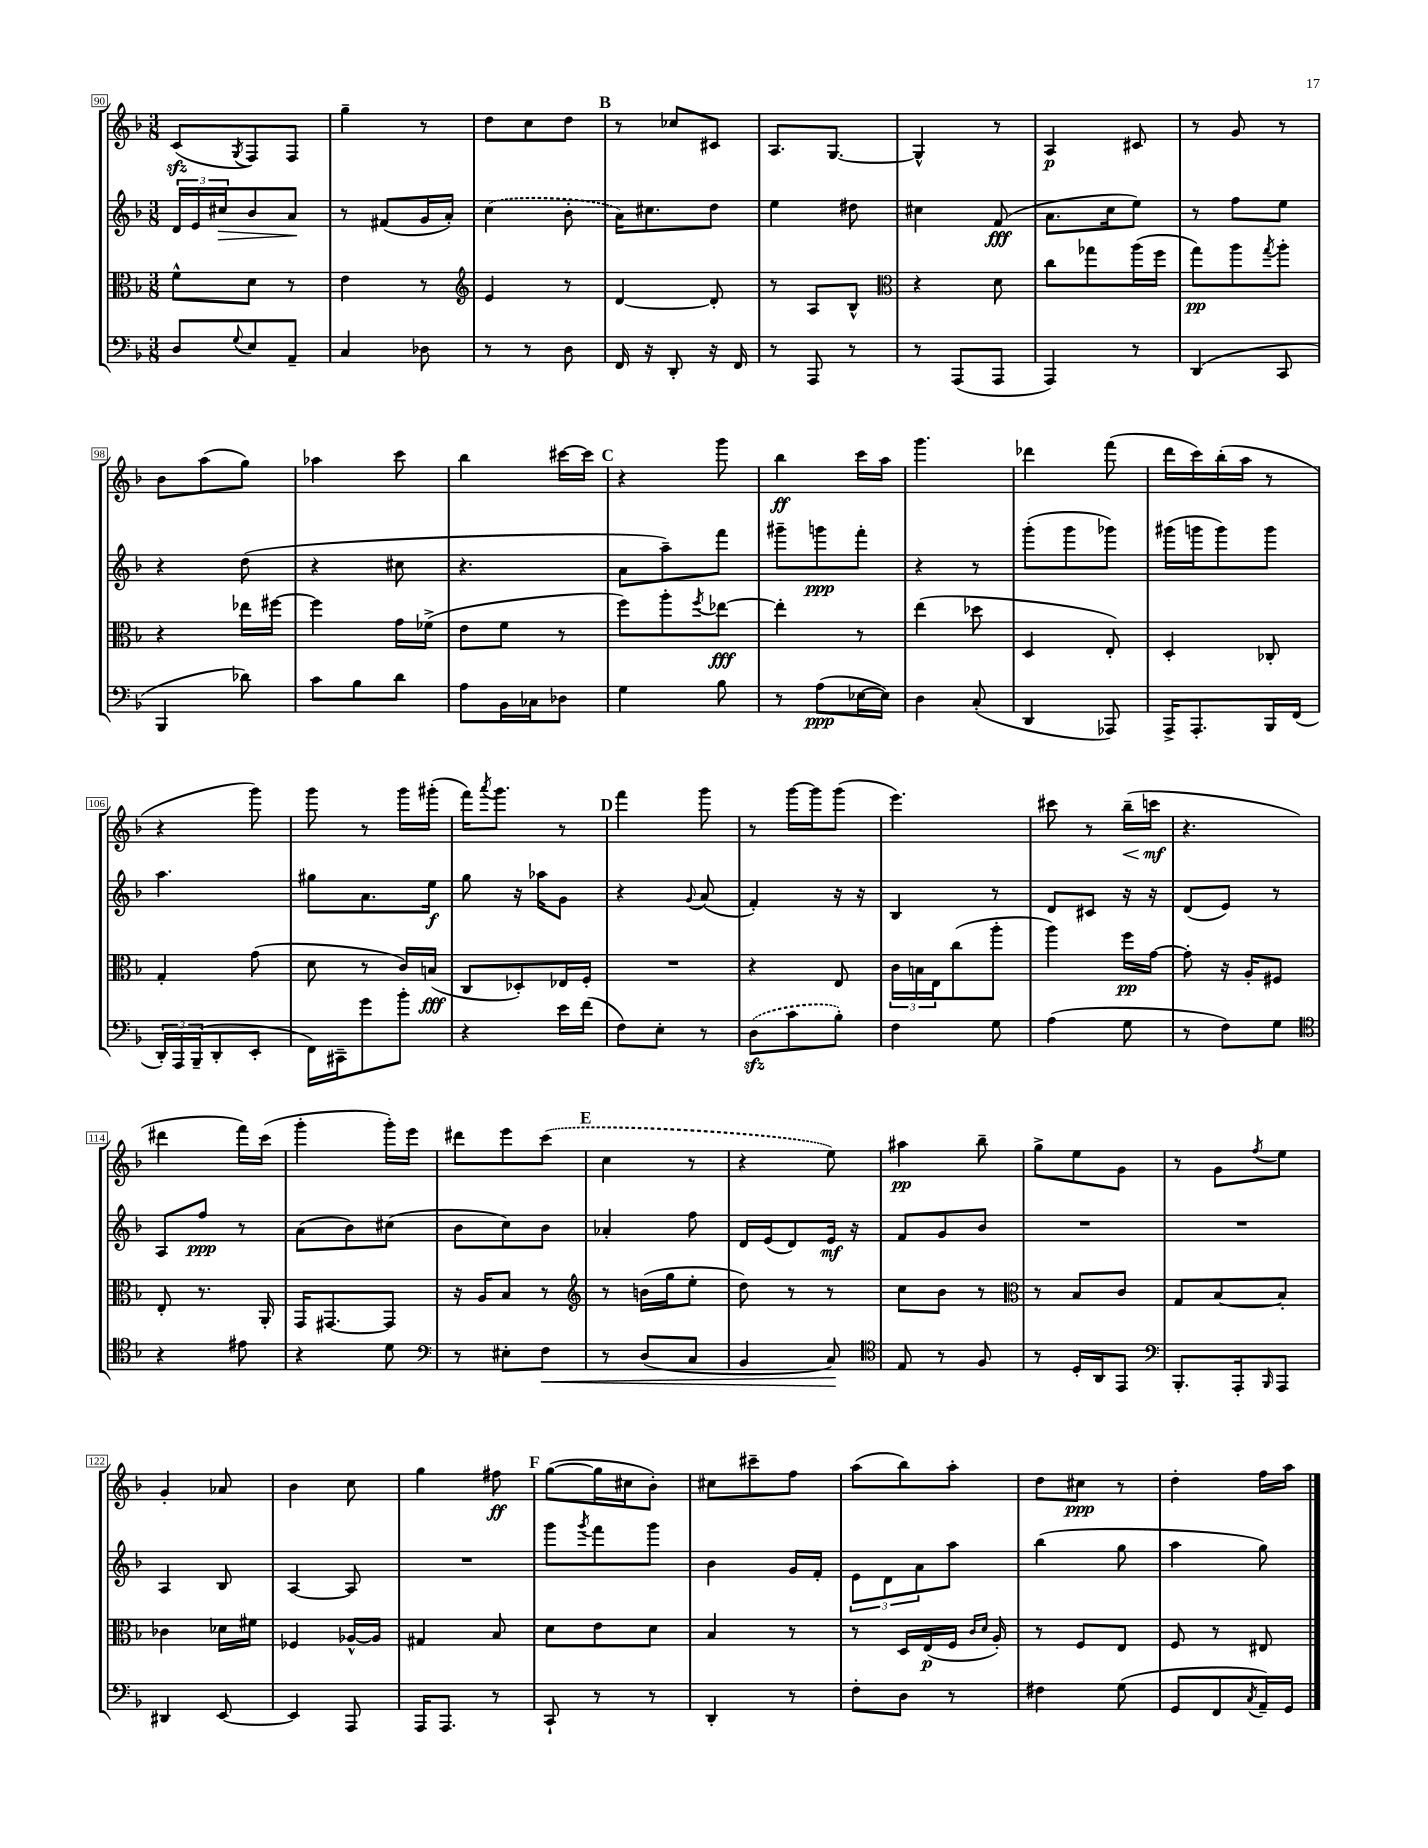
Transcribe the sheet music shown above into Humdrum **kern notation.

**kern	**dynam	**kern	**dynam	**kern	**dynam	**kern	**dynam
*part4	*part4	*part3	*part3	*part2	*part2	*part1	*part1
*staff4	*staff4	*staff3	*staff3	*staff2	*staff2	*staff1	*staff1
*clefF4	*	*clefC3	*	*clefG2	*	*clefG2	*
*k[b-]	*	*k[b-]	*	*k[b-]	*	*k[b-]	*
*M3/8	*	*M3/8	*	*M3/8	*	*M3/8	*
=90	=90	=90	=90	=90	=90	=90	=90
8D/L	.	8f^^\L	.	24d/LL	.	(8czz/L	.
.	.	.	.	24e/	.	.	.
!	!	!	!	!	!LO:HP:b	!	!
.	.	.	.	24cc#X/J	>	.	.
8qqG/	.	.	.	.	.	8qG/	.
8E/	.	8d\J	.	8b-/	.	8F/)	.
8AA~/J	.	8r	.	8a/J	.	8F/J	.
.	.	.	.	.	]	.	.
=91	=91	=91	=91	=91	=91	=91	=91
4C/	.	4e\	.	8r	.	4gg~\	.
.	.	.	.	(8f#X/L	.	.	.
8D-X\	.	8r	.	16g/L	.	8r	.
.	.	.	.	16a'/JJ)	.	.	.
=92	=92	=92	=92	=92	=92	=92	=92
*	*	*clefG2	*	*	*	*	*
8r	.	4e/	.	(4cc\	.	8dd\L	.
8r	.	.	.	.	.	8cc\	.
8D\	.	8r	.	8b-'\	.	8dd\J	.
!!LO:REH:place=s1:t=B
=93	=93	=93	=93	=93	=93	=93	=93
16FF/	.	[4d/	.	16a\KL)	.	8r	.
16r	.	.	.	8.cc#X\	.	.	.
8DD'/	.	.	.	.	.	8cc-X/L	.
16r	.	8d'/]	.	8dd\J	.	8c#X/J	.
16FF/	.	.	.	.	.	.	.
=94	=94	=94	=94	=94	=94	=94	=94
8r	.	8r	.	4ee\	.	8.A/L	.
8AAA/	.	8A/L	.	.	.	.	.
.	.	.	.	.	.	[8.G/J	.
8r	.	8B-^^/J	.	8dd#X\	.	.	.
=95	=95	=95	=95	=95	=95	=95	=95
*	*	*clefC3	*	*	*	*	*
8r	.	4r	.	4cc#X\	.	4G^^/]	.
(8AAA/L	.	.	.	.	.	.	.
8AAA/J	.	8d\	.	(8f/	fff	8r	.
=96	=96	=96	=96	=96	=96	=96	=96
4AAA/)	.	8cc\L	.	8.a\L	.	4A/	p
.	.	8gg-X\	.	.	.	.	.
.	.	.	.	16cc\k	.	.	.
8r	.	(16aa\L	.	8ee\J)	.	8c#X/	.
.	.	16ff\JJ	.	.	.	.	.
=97	=97	=97	=97	=97	=97	=97	=97
(4DD/	.	8gg\L)	pp	8r	.	8r	.
.	.	8aa\	.	8ff\L	.	8g/	.
.	.	8qgg/	.	.	.	.	.
8CC/	.	8aa'\J	.	8ee\J	.	8r	.
!!LO:LB:g=z
=98	=98	=98	=98	=98	=98	=98	=98
4BBB-/	.	4r	.	4r	.	8b-\L	.
.	.	.	.	.	.	(8aa\	.
8d-X\)	.	16ee-X\LL	.	(8dd\	.	8gg\J)	.
.	.	[16ff#X\JJ	.	.	.	.	.
=99	=99	=99	=99	=99	=99	=99	=99
8c\L	.	4ff#\]	.	4r	.	4aa-X\	.
8B-\	.	.	.	.	.	.	.
8d\J	.	16g\LL	.	8cc#X\	.	8ccc\	.
.	.	(16f-X^\JJ	.	.	.	.	.
=100	=100	=100	=100	=100	=100	=100	=100
8A\L	.	8e\L	.	4.r	.	4bb-\	.
16BB-\L	.	8f\J	.	.	.	.	.
16C-X\J	.	.	.	.	.	.	.
8D-X\J	.	8r	.	.	.	[16ccc#X\LL	.
.	.	.	.	.	.	16ccc#\JJ]	.
!!LO:REH:place=s1:t=C
=101	=101	=101	=101	=101	=101	=101	=101
4G\	.	8ff\L)	.	8a\L	.	4r	.
.	.	8aa'\	.	8aa~\)	.	.	.
.	.	8qff/	.	.	.	.	.
8B-\	.	[8ee-X\J	fff	8fff\J	.	8ggg\	.
=102	=102	=102	=102	=102	=102	=102	=102
8r	.	4ee-'\]	.	8ggg#X~\L	.	4bb-\	ff
(8A\L	ppp	.	.	8gggn\	ppp	.	.
[16E-X\L	.	8r	.	8fff'\J	.	16ccc\LL	.
16E-\JJ])	.	.	.	.	.	16aa\JJ	.
=103	=103	=103	=103	=103	=103	=103	=103
4D\	.	(4ee\	.	4r	.	4.ggg\	.
(8C'/	.	8dd-X\	.	8r	.	.	.
=104	=104	=104	=104	=104	=104	=104	=104
4DD/	.	4D/	.	(8ggg'\L	.	4ddd-X\	.
.	.	.	.	8ggg\	.	.	.
8AAA-X/)	.	8E'/)	.	8ggg-X\J)	.	(8fff\	.
=105	=105	=105	=105	=105	=105	=105	=105
16AAA^/KL	.	4D'/	.	(16ggg#X\LL	.	16ddd\LL	.
8.AAA'/	.	.	.	16gggn\J	.	16ccc\)	.
.	.	.	.	8ggg\)	.	(16bb-'\	.
.	.	.	.	.	.	16aa\JJ	.
16BBB-/L	.	8C-X'/	.	8ggg\J	.	8r	.
(16FF/JJ	.	.	.	.	.	.	.
!!LO:LB:g=z
=106	=106	=106	=106	=106	=106	=106	=106
24DD'/LL)	.	4G'/	.	4.aa\	.	4r	.
24AAA/	.	.	.	.	.	.	.
(24BBB-~/J	.	.	.	.	.	.	.
8DD'/	.	.	.	.	.	.	.
8EE'/J	.	(8g\	.	.	.	8ggg\)	.
=107	=107	=107	=107	=107	=107	=107	=107
16FF\LL)	.	8d\	.	8gg#X\L	.	8ggg\	.
16CC#X~\J	.	.	.	.	.	.	.
8g\	.	8r	.	8.a\	.	8r	.
8b-'\J	.	16c/LL)	.	.	.	16ggg\LL	.
.	.	(16Bn/JJ	fff	16ee\Jk	f	(16ggg#X'\JJ	.
=108	=108	=108	=108	=108	=108	=108	=108
4r	.	8C/L	.	8gg\	.	16fff\KL)	.
.	.	.	.	.	.	8qaaa/	.
.	.	.	.	.	.	8.ggg\J	.
.	.	8D-X'/)	.	16r	.	.	.
.	.	.	.	16aa-X\KL	.	.	.
16e\LL	.	16E-X/L	.	8g\J	.	8r	.
(16f\JJ	.	16F'/JJ	.	.	.	.	.
!!LO:REH:place=s1:t=D
=109	=109	=109	=109	=109	=109	=109	=109
8F\L)	.	4.r	.	4r	.	4fff\	.
8E'\J	.	.	.	.	.	.	.
.	.	.	.	8qqg/	.	.	.
8r	.	.	.	(8a/	.	8ggg\	.
=110	=110	=110	=110	=110	=110	=110	=110
(8Dzz\L	.	4r	.	4f'/)	.	8r	.
8c\	.	.	.	.	.	[16ggg\LL	.
.	.	.	.	.	.	16ggg\J]	.
8B-'\J)	.	8E/	.	16r	.	(8ggg\J	.
.	.	.	.	16r	.	.	.
=111	=111	=111	=111	=111	=111	=111	=111
4F\	.	24c\LL	.	4B-/	.	4.eee\)	.
.	.	24Bn\	.	.	.	.	.
.	.	24E\J	.	.	.	.	.
.	.	(8cc\	.	.	.	.	.
8G\	.	8aa'\J	.	8r	.	.	.
=112	=112	=112	=112	=112	=112	=112	=112
(4A\	.	4aa\)	.	8d/L	.	8ccc#X\	.
.	.	.	.	8c#X/J	.	8r	.
!	!	!	!	!	!	!	!LO:HP:b
8G\	.	16ff\LL	pp	16r	.	(16bb-~\LL	<
.	.	[16g\JJ	.	16r	.	16cccn\JJ	mf
.	.	.	.	.	.	.	[
=113	=113	=113	=113	=113	=113	=113	=113
8r	.	8g'\]	.	(8d/L	.	4.r	.
8F\L)	.	16r	.	8e/J)	.	.	.
.	.	16A'/KL	.	.	.	.	.
8G\J	.	8F#X/J	.	8r	.	.	.
!!LO:LB:g=z
=114	=114	=114	=114	=114	=114	=114	=114
*clefC4	*	*	*	*	*	*	*
4r	.	8E'/	.	8A/L	.	4ddd#X\	.
.	.	8.r	.	8ff/J	ppp	.	.
8e#X\	.	.	.	8r	.	16fff\LL)	.
.	.	16AA'/	.	.	.	(16ccc\JJ	.
=115	=115	=115	=115	=115	=115	=115	=115
4r	.	16GG/KL	.	(8a\L	.	4ggg'\	.
.	.	[8.GG#X/	.	.	.	.	.
.	.	.	.	8b-\)	.	.	.
8d\	.	8GG#/J]	.	(8cc#X\J	.	16ggg'\LL)	.
.	.	.	.	.	.	16eee\JJ	.
=116	=116	=116	=116	=116	=116	=116	=116
*clefF4	*	*	*	*	*	*	*
8r	.	16r	.	8b-\L	.	8ddd#X\L	.
.	.	16A/KL	.	.	.	.	.
8E#X'\L	.	8B-/J	.	8cc\)	.	8eee\	.
!	!LO:HP:b	!	!	!	!	!	!
8F\J	<	8r	.	8b-\J	.	(8ccc\J	.
!!LO:REH:place=s1:t=E
=117	=117	=117	=117	=117	=117	=117	=117
*	*	*clefG2	*	*	*	*	*
8r	.	8r	.	4a-X'/	.	4cc\	.
(8D/L	.	(16bn\LL	.	.	.	.	.
.	.	16gg\J	.	.	.	.	.
8C/J	.	8ee'\J	.	8ff\	.	8r	.
=118	=118	=118	=118	=118	=118	=118	=118
4BB-/	.	8dd\)	.	16d/LL	.	4r	.
.	.	.	.	(16e/J	.	.	.
.	.	8r	.	8d/)	.	.	.
8C/)	.	8r	.	16e/Jk	mf	8ee\)	.
.	.	.	.	16r	.	.	.
.	[	.	.	.	.	.	.
=119	=119	=119	=119	=119	=119	=119	=119
*clefC4	*	*	*	*	*	*	*
8E/	.	8cc\L	.	8f/L	.	4aa#X\	pp
8r	.	8b-\J	.	8g/	.	.	.
8F/	.	8r	.	8b-/J	.	8bb-~\	.
=120	=120	=120	=120	=120	=120	=120	=120
*	*	*clefC3	*	*	*	*	*
8r	.	8r	.	4.r	.	8gg^\L	.
16D'/LL	.	8B-/L	.	.	.	8ee\	.
16AA/J	.	.	.	.	.	.	.
8EE/J	.	8c/J	.	.	.	8g\J	.
=121	=121	=121	=121	=121	=121	=121	=121
*clefF4	*	*	*	*	*	*	*
8.BBB-'/L	.	8G/L	.	4.r	.	8r	.
.	.	[8B-/	.	.	.	8g\L	.
16AAA'/k	.	.	.	.	.	.	.
16qqBBB-/	.	.	.	.	.	8qff/	.
8AAA/J	.	8B-'/J]	.	.	.	8ee\J	.
!!LO:LB:g=z
=122	=122	=122	=122	=122	=122	=122	=122
4DD#X/	.	4c-X\	.	4A/	.	4g'/	.
[8EE/	.	16d-X\LL	.	8B-/	.	8a-X/	.
.	.	16f#X\JJ	.	.	.	.	.
=123	=123	=123	=123	=123	=123	=123	=123
4EE/]	.	4F-X/	.	[4A/	.	4b-\	.
8AAA/	.	[16A-X^^/LL	.	8A/]	.	8cc\	.
.	.	16A-/JJ]	.	.	.	.	.
=124	=124	=124	=124	=124	=124	=124	=124
16AAA/KL	.	4G#X/	.	4.r	.	4gg\	.
8.AAA/J	.	.	.	.	.	.	.
8r	.	8B-/	.	.	.	8ff#X\	ff
!!LO:REH:place=s1:t=F
=125	=125	=125	=125	=125	=125	=125	=125
8CC`/	.	8d\L	.	8ggg\L	.	([8gg\L	.
.	.	.	.	8qggg/	.	.	.
8r	.	8e\	.	8fff\	.	16gg\L]	.
.	.	.	.	.	.	16cc#X\J	.
8r	.	8d\J	.	8ggg\J	.	8b-'\J)	.
=126	=126	=126	=126	=126	=126	=126	=126
4DD'/	.	4B-/	.	4b-\	.	8cc#X\L	.
.	.	.	.	.	.	8ccc#X~\	.
8r	.	8r	.	16g/LL	.	8ff\J	.
.	.	.	.	16f'/JJ	.	.	.
=127	=127	=127	=127	=127	=127	=127	=127
8F'\L	.	8r	.	12e\L	.	(8aa\L	.
.	.	.	.	12d\	.	.	.
8D\J	.	16D/LL	.	.	.	8bb-\)	.
.	.	.	.	12a\	.	.	.
.	.	(16E/	p	.	.	.	.
8r	.	16F/JJ	.	8aa\J	.	8aa'\J	.
.	.	16qqc/LL	.	.	.	.	.
.	.	16qqd/JJ	.	.	.	.	.
.	.	16A'/)	.	.	.	.	.
=128	=128	=128	=128	=128	=128	=128	=128
4F#X\	.	8r	.	(4bb-\	.	8dd\L	.
.	.	8F/L	.	.	.	8cc#X\J	ppp
(8G\	.	8E/J	.	8gg\	.	8r	.
=129	=129	=129	=129	=129	=129	=129	=129
8GG/L	.	8F/	.	4aa\	.	4dd'\	.
8FF/	.	8r	.	.	.	.	.
8qC/	.	.	.	.	.	.	.
16AA~/L)	.	8E#X/	.	8gg\)	.	16ff\LL	.
16GG/JJ	.	.	.	.	.	16aa\JJ	.
==	==	==	==	==	==	==	==
*-	*-	*-	*-	*-	*-	*-	*-
